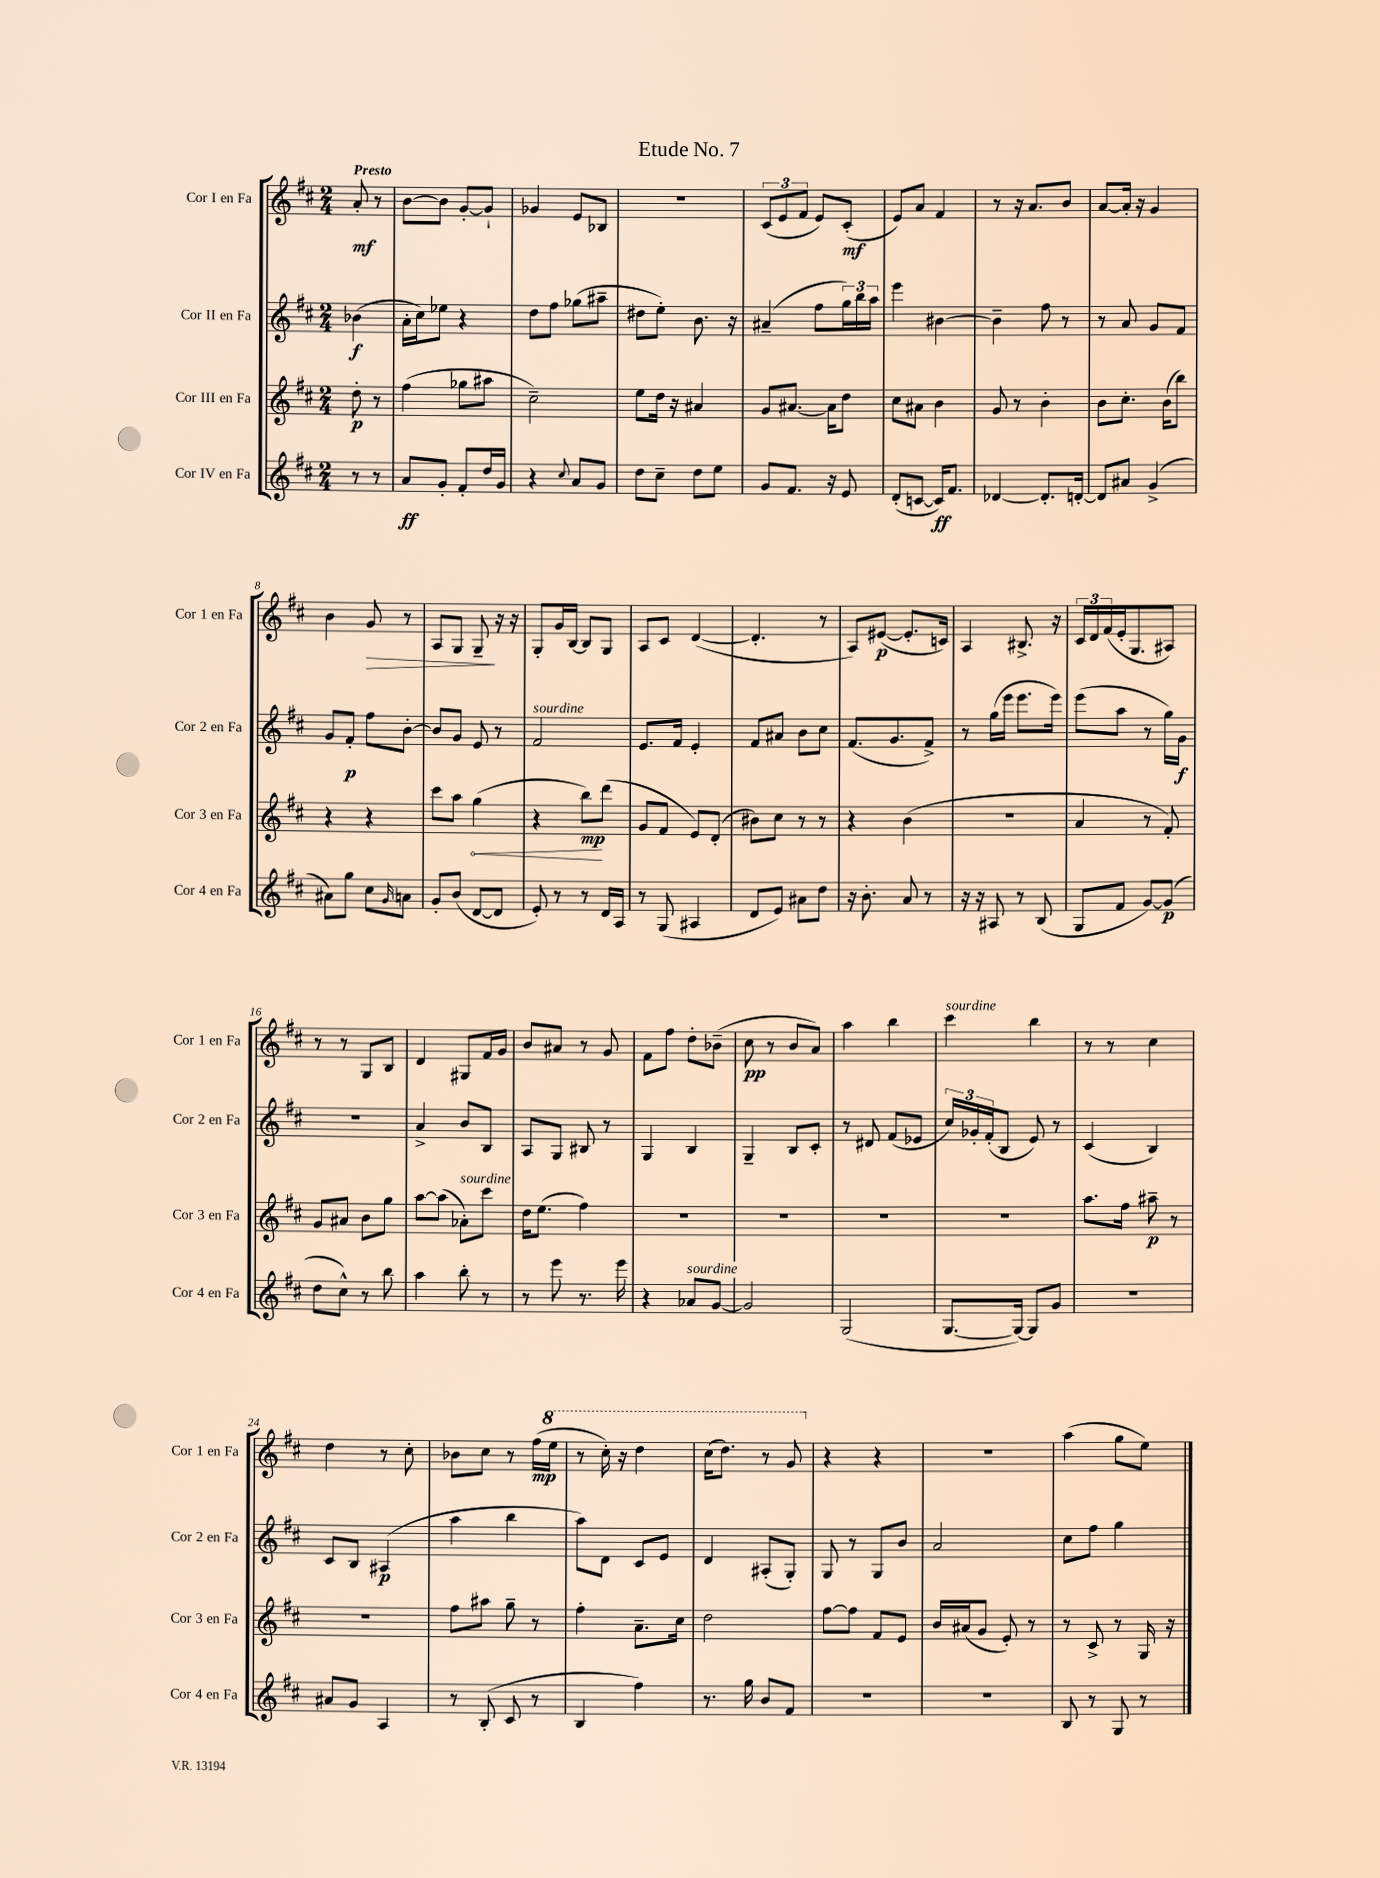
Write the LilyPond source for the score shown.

\header { title = "Etude No. 7" }
<<
\new StaffGroup <<
\new Staff = "s0" \with { instrumentName = "Cor I en Fa" shortInstrumentName = "Cor 1 en Fa" } {
    \clef treble \key d \major \numericTimeSignature \time 2/4 \partial 4 \tempo "Presto"
    a'8-.\mf r8 |
    b'8~ b'8 g'8~-. g'8-! |
    ges'4 e'8 bes8 |
    R2 |
    \tuplet 3/2 { cis'8( e'8 fis'8 } e'8) cis'8-.\mf( |
    e'8) a'8 fis'4 |
    r8 r16 a'8. b'8 |
    a'8~ a'16-. r16 g'4 |
    b'4 g'8\> r8 |
    a8 g8 g8--\! r16 r16 |
    g8-. g'16 b16~ b8 g8 |
    a8 cis'8 d'4~( |
    d'4.-. r8 |
    a8) eis'8~\p( eis'8.-. c'16) |
    a4 bis8.-> r16 |
    \tuplet 3/2 { cis'16 d'16 fis'16( } e'16-. g8. ais8) |
    r8 r8 g8 b8 |
    d'4 gis8 fis'16 g'16 |
    b'8 ais'8 r8 g'8 |
    fis'8 fis''8 d''8-. bes'8--( |
    cis''8\pp r8 b'8 a'8) |
    a''4 b''4 |
    cis'''4^\markup { \italic "sourdine" } b''4 |
    r8 r8 cis''4 |
    d''4 r8 cis''8-. |
    bes'8 cis''8 r8 fis''16\mp( \ottava #1 e'''16 |
    r8 cis'''16-.) r16 d'''4 |
    cis'''16( d'''8.) r8 g''8 \ottava #0 |
    r4 r4 |
    r2 |
    a''4( g''8 e''8) \bar "|." |
}
\new Staff = "s1" \with { instrumentName = "Cor II en Fa" shortInstrumentName = "Cor 2 en Fa" } {
    \clef treble \key d \major \numericTimeSignature \time 2/4 \partial 4
    bes'4\f( |
    a'16-. cis''16) ees''8 r4 |
    d''8 fis''8 ges''8( ais''8-- |
    dis''8 e''8-.) b'8. r16 |
    ais'4--( fis''8 \tuplet 3/2 { g''16) b''16 a''16 } |
    e'''4 bis'4~ |
    bis'4-- fis''8 r8 |
    r8 a'8 g'8 fis'8 |
    g'8 fis'8-.\p fis''8 b'8~-. |
    b'8 g'8 e'8 r8 |
    fis'2^\markup { \italic "sourdine" } |
    e'8. fis'16 e'4-. |
    fis'8 ais'8 b'8 cis''8 |
    fis'8.( g'8. fis'8->) |
    r8 g''16( e'''16 e'''8. e'''16) |
    e'''8( a''8 r8 g''16) g'16\f |
    r2 |
    a'4-> b'8 b8 |
    a8 g8 bis8 r8 |
    g4 b4 |
    g4-- b8 cis'8-. |
    r8 dis'8 fis'8( ees'8 |
    \tuplet 3/2 { cis''16) ges'16-. fis'16-.( } b8 e'8) r8 |
    cis'4( b4) |
    cis'8 b8 ais4\p( |
    a''4 b''4 |
    a''8) d'8 cis'8 e'8 |
    d'4 ais8-.( g8-.) |
    g8 r8 g8 b'8 |
    a'2 |
    cis''8 fis''8 g''4 \bar "|." |
}
\new Staff = "s2" \with { instrumentName = "Cor III en Fa" shortInstrumentName = "Cor 3 en Fa" } {
    \clef treble \key d \major \numericTimeSignature \time 2/4 \partial 4
    d''8-.\p r8 |
    fis''4( ges''8 ais''8 |
    cis''2--) |
    e''8 d''16 r16 ais'4 |
    g'8 ais'8.~ ais'16 d''8 |
    cis''8 ais'8 b'4 |
    g'8 r8 b'4-. |
    b'8 cis''8.-. b'16( b''8) |
    r4 r4 |
    cis'''8 a''8 \once \override Hairpin.circled-tip = ##t g''4\<( |
    r4 b''8\mp\!) d'''8( |
    g'8 fis'8 e'8) d'8-.( |
    bis'8) cis''8 r8 r8 |
    r4 b'4( |
    R2 |
    a'4 r8 fis'8-.) |
    g'8 ais'8 b'8 g''8 |
    a''8~ a''8( aes'8-.^\markup { \italic "sourdine" }) cis'''8 |
    d''16 e''8.( fis''4) |
    R2 |
    R2 |
    R2 |
    R2 |
    a''8. fis''16 ais''8--\p r8 |
    R2 |
    fis''8 ais''8 g''8-- r8 |
    fis''4-. a'8.-- cis''16 |
    d''2 |
    fis''8~ fis''8 fis'8 e'8 |
    b'16 ais'16( g'8 e'8-.) r8 |
    r8 cis'8-> r8 g16 r16 \bar "|." |
}
\new Staff = "s3" \with { instrumentName = "Cor IV en Fa" shortInstrumentName = "Cor 4 en Fa" } {
    \clef treble \key d \major \numericTimeSignature \time 2/4 \partial 4
    r8 r8 |
    a'8\ff g'8-. fis'8-. d''16 g'16 |
    r4 \appoggiatura { cis''8 } a'8 g'8 |
    d''8 cis''8-- d''8 e''8 |
    g'8 fis'8. r16 e'8 |
    d'8-.( c'8~ c'16\ff) fis'8. |
    des'4~ des'8.-. d'16~-. |
    d'8 ais'8 g'4->( |
    ais'8) g''8 cis''8 \grace { g'16 } a'8 |
    g'8-. b'8( d'8~ d'8 |
    e'8-.) r8 r8 d'16 a16 |
    r8 g8( ais4 |
    d'8 e'8) ais'8 d''8 |
    r16 b'8.-. a'8 r8 |
    r16 r16 ais8 r8 b8( |
    g8 fis'8 g'8~) g'8\p( |
    d''8 cis''8-^) r8 b''8 |
    a''4 b''8-. r8 |
    r8 e'''8 r8. e'''16 |
    r4 aes'8^\markup { \italic "sourdine" } g'8~ |
    g'2 |
    g2( |
    g8.~ g16~) g8 g'8 |
    r2 |
    ais'8 g'8 a4 |
    r8 b8-.( cis'8 r8 |
    b4 fis''4) |
    r8. g''16 b'8 fis'8 |
    R2 |
    R2 |
    b8 r8 g8 r8 \bar "|." |
}
>>
>>
